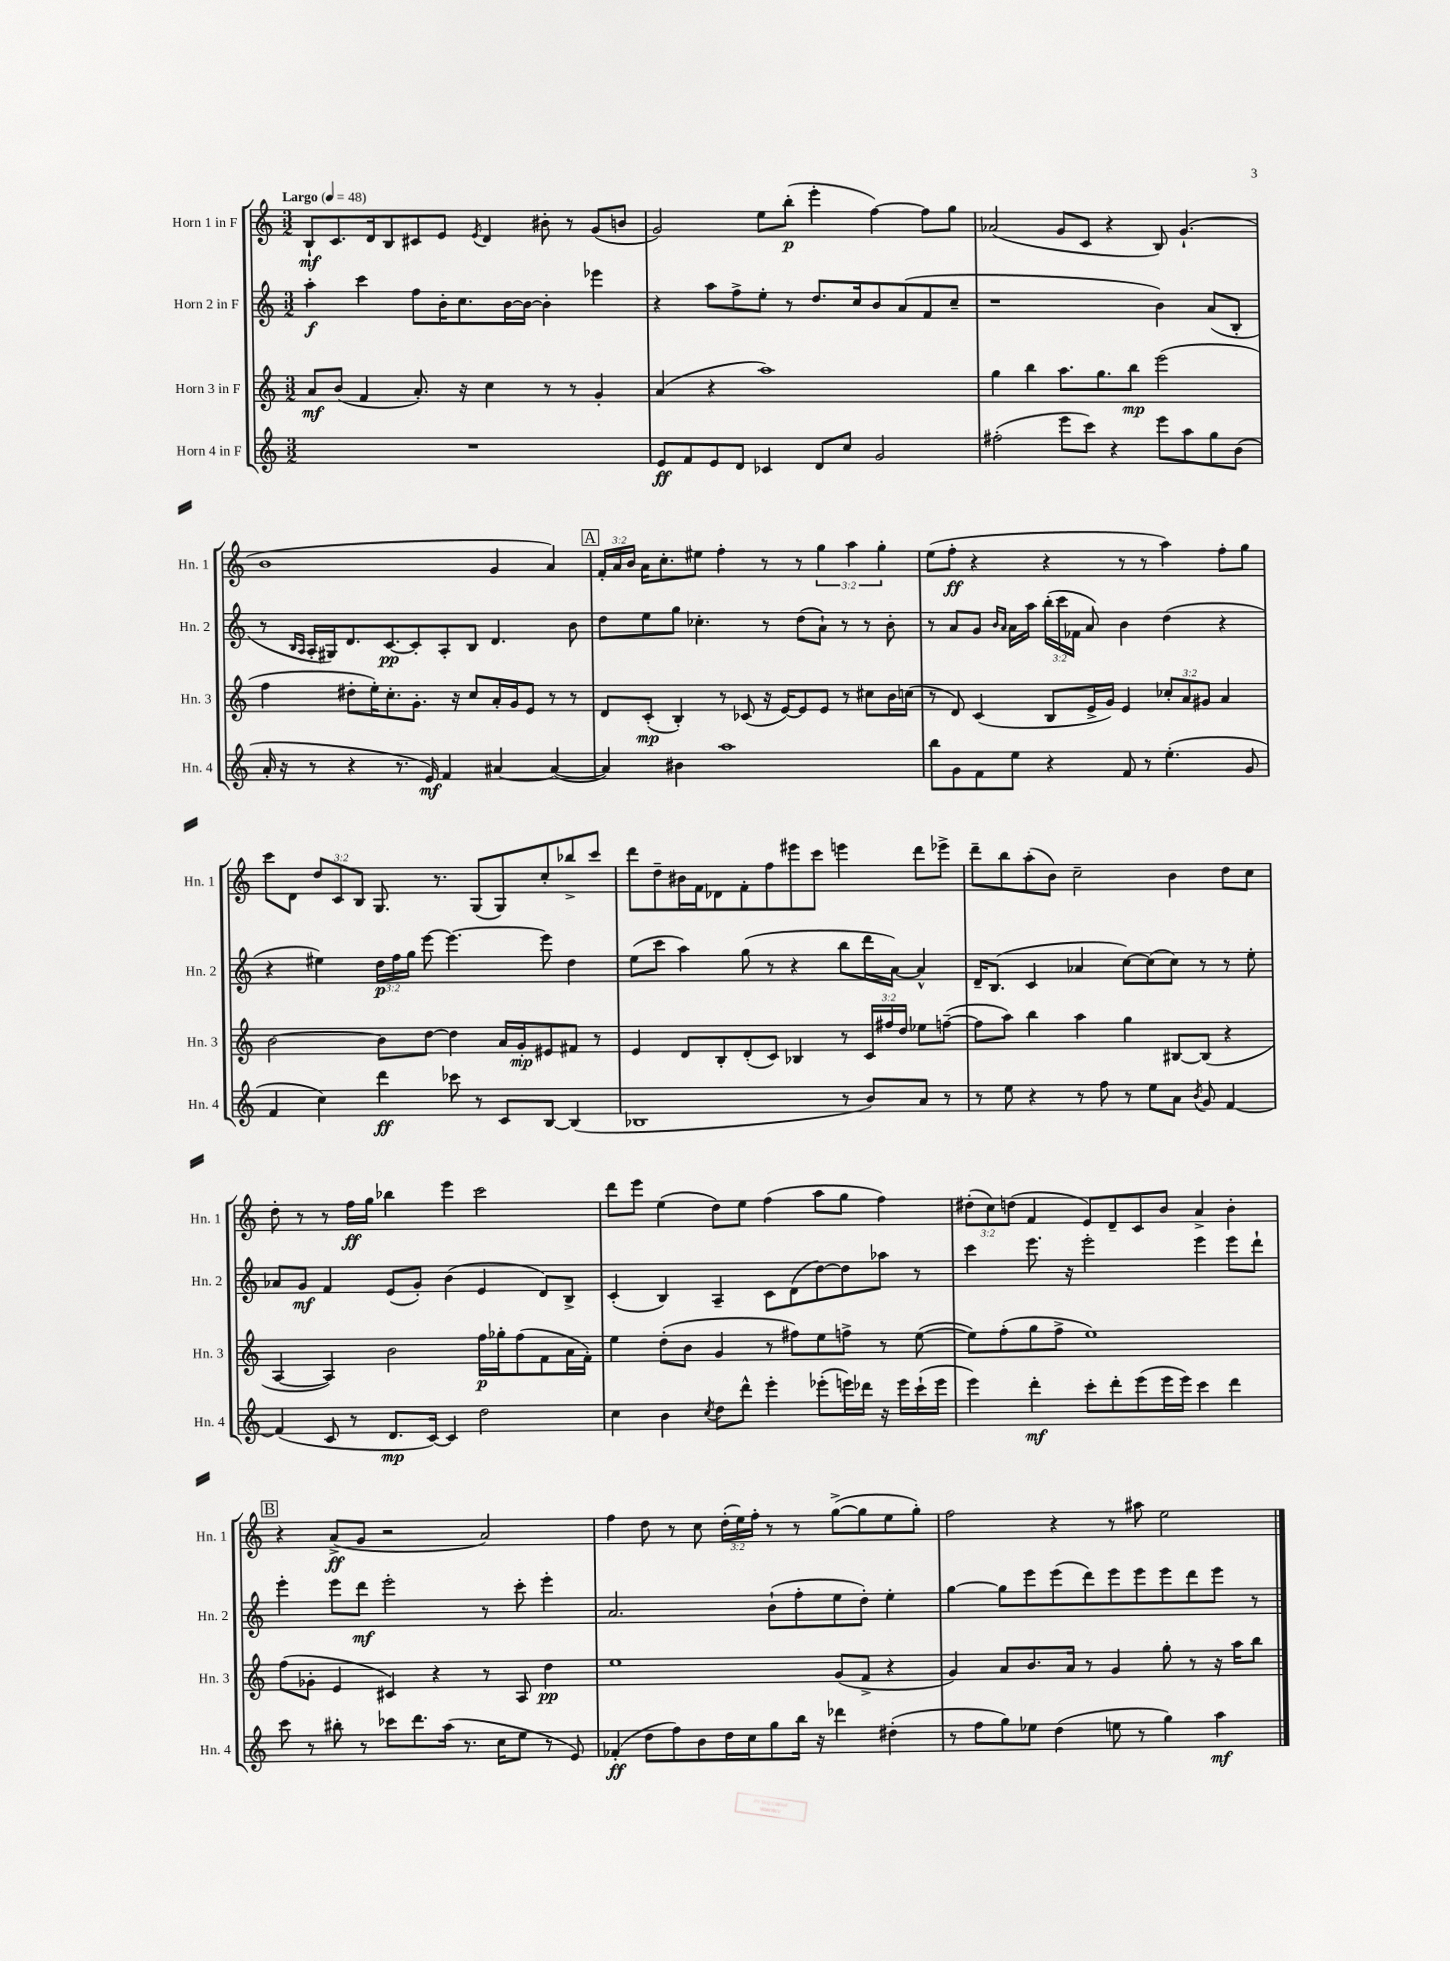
<<
\new StaffGroup <<
\new Staff = "s0" \with { instrumentName = "Horn 1 in F" shortInstrumentName = "Hn. 1" } {
    \clef treble \key c \major \numericTimeSignature \time 3/2 \override Staff.TupletNumber.text = #tuplet-number::calc-fraction-text \tempo "Largo" 4 = 48
    \autoBeamOff b8[-!\mf c'8. d'16 b8 cis'8 e'8] \acciaccatura { e'8 } d'4 bis'8-. r8 g'8[( b'8] |
    g'2) e''8[ b''8]-.\p( e'''4-. f''4~) f''8[ g''8] |
    aes'2( g'8[ c'8] r4 b8) g'4.-!( |
    b'1 g'4 a'4) |
    \mark \markup { \box "A" } \tuplet 3/2 { f'16[-. a'16 b'16] } a'16[ c''8.-. eis''8] f''4-. r8 r8 \tuplet 3/2 { g''4 a''4 g''4-. } |
    e''8[( f''8]-.\ff r4 r4 r8 r8 a''4) f''8[-. g''8] |
    c'''8[ d'8] \tuplet 3/2 { d''8[ c'8 b8] } g8. r8. g8[( g8) c''8-. bes''8-> c'''8] |
    d'''8[ d''8-- bis'16 f'16 des'8 f'8-. f''8 eis'''8 c'''8] e'''4 d'''8[ ees'''8]-> |
    d'''8[-- b''8 a''8-.( b'8]) c''2-- b'4 d''8[ c''8] |
    d''8-. r8 r8 f''16[\ff g''16] bes''4 e'''4 c'''2 |
    d'''8[ e'''8] e''4( d''8[) e''8] f''4( a''8[ g''8] f''4) |
    \tuplet 3/2 { dis''8[-.( c''8) d''8]( } f'4 e'8[) d'8-- c'8 b'8] a'4-> b'4-. |
    \mark \markup { \box "B" } r4 a'8[->\ff( g'8] r2 a'2) |
    f''4 d''8 r8 c''8 \tuplet 3/2 { d''16[-.( e''16) f''16]-. } r8 r8 g''8[~->( g''8 e''8 g''8]-.) |
    f''2 r4 r8 ais''8 e''2 \bar "|." |
}
\new Staff = "s1" \with { instrumentName = "Horn 2 in F" shortInstrumentName = "Hn. 2" } {
    \clef treble \key c \major \numericTimeSignature \time 3/2 \override Staff.TupletNumber.text = #tuplet-number::calc-fraction-text
    \autoBeamOff a''4-.\f c'''4 f''8[ b'16-. c''8. b'16~ b'16]~ b'4-. ees'''4 |
    r4 a''8[ f''8-> e''8]-. r8 d''8.[ c''16 b'8 a'8( f'8 c''8]-- |
    r1 b'4) a'8[( b8]-. |
    r8 \grace { b16[ a16] } a16[-. gis16) d'8. c'8.~\pp c'8-. a8-. b8] d'4. b'8 |
    \mark \markup { \box "A" } d''8[ e''8 g''8] ces''4.-. r8 d''8[( a'8]-!) r8 r8 b'8-. |
    r8 a'8[ g'8] \grace { b'16[ a'16] } a'16[ a''16] \tuplet 3/2 { b''16[-.( c'''16 fes'16] } a'8) b'4 d''4( r4 |
    r4 eis''4) \tuplet 3/2 { d''16[\p f''16 g''16] } e'''8~ e'''4.~ e'''8 d''4 |
    e''8[( c'''8] a''4) g''8( r8 r4 b''8[ d'''16 a'16]~) a'4-^ |
    d'16[-- b8.]( c'4 aes'4 c''8[~) c''8( c''8]) r8 r8 e''8-. |
    aes'8[ g'8]\mf f'4 e'8[( g'8]-.) b'4( e'4 d'8[) b8]-> |
    c'4-.( b4) a4-- c'8[ d'8( d''8~) d''8 aes''8] r8 |
    c'''4 e'''8. r16 e'''2-. e'''4 e'''8[ d'''8]-! |
    \mark \markup { \box "B" } e'''4-. e'''8[ d'''8]\mf e'''2-. r8 c'''8-. e'''4-. |
    a'2. b'8[-!( f''8-. e''8 d''8]-.) e''4-. |
    g''4~ g''8[ e'''8 e'''8( d'''8) e'''8 e'''8 e'''8 d'''8 e'''8] r8 \bar "|." |
}
\new Staff = "s2" \with { instrumentName = "Horn 3 in F" shortInstrumentName = "Hn. 3" } {
    \clef treble \key c \major \numericTimeSignature \time 3/2 \override Staff.TupletNumber.text = #tuplet-number::calc-fraction-text
    \autoBeamOff a'8[\mf b'8]( f'4 a'8.-.) r16 c''4 r8 r8 g'4-. |
    a'4( r4 a''1) |
    g''4 b''4 a''8.[ g''8. b''8]\mp e'''2( |
    f''4 dis''8[-. e''16-.) c''8.-. g'8.]-. r16 c''8[ a'16-. g'16 e'8] r8 r8 |
    \mark \markup { \box "A" } d'8[ c'8]-.\mp( b4-.) r8 ces'8( r16 e'16[~) e'8 e'8] r8 cis''8[ b'16 c''16]( |
    r8 d'8) c'4( b8[ e'16-> g'16]) e'4 \tuplet 3/2 { ces''8[-. a'8 gis'8] } a'4 |
    b'2~ b'8[ d''8]~ d''4 a'16[ g'16-.\mp eis'8 fis'8] r8 |
    e'4 d'8[ b8-. d'8-.( c'8]) bes4 r8 \tuplet 3/2 { c'16[ fis''16 d''16] } ees''8[ f''8]~--( |
    f''8[ a''8]) b''4 a''4 g''4 bis8[~ bis8]( r4 |
    a4~ a4) b'2 f''16[\p ges''16-. f''8( f'8 a'16 f'16]-.) |
    e''4 d''8[-.( b'8] g'4 r8 fis''8[) e''8 f''8]-> r8 e''8~( |
    e''8[) f''8-.( g''8 f''8]-> e''1) |
    \mark \markup { \box "B" } f''8[( ges'8]-. e'4 cis'4) r4 r8 a8 d''4\pp |
    e''1 g'8[( f'8]-> r4 |
    g'4) a'8[ b'8. a'16] r8 g'4 g''8-. r8 r16 a''16[ b''8] \bar "|." |
}
\new Staff = "s3" \with { instrumentName = "Horn 4 in F" shortInstrumentName = "Hn. 4" } {
    \clef treble \key c \major \numericTimeSignature \time 3/2
    \autoBeamOff R1. |
    e'8[\ff f'8 e'8 d'8] ces'4 d'8[ c''8] g'2 |
    fis''2-.( e'''8[ c'''8]) r4 e'''8[ a''8 g''8 b'8]( |
    a'16-. r16 r8 r4 r8. e'16\mf) f'4 ais'4~ ais'4~( |
    \mark \markup { \box "A" } ais'4) bis'4 a''1 |
    b''8[ g'8 f'8 e''8] r4 f'8 r8 e''4.-.( g'8 |
    f'4 c''4) d'''4\ff ces'''8 r8 c'8[ b8]~ b4( |
    bes1 r8 b'8[) a'8] r8 |
    r8 e''8 r4 r8 f''8 r8 e''8[ a'8] \acciaccatura { b'8 } g'8 f'4~ |
    f'4( c'8 r8 d'8.[\mp c'16]~) c'4 d''2 |
    c''4 b'4 \acciaccatura { c''8 } d''8[ d'''8]-^ e'''4-. ees'''8[-.( e'''16) des'''16] r16 e'''16[ c'''16-!( e'''16] |
    e'''4) d'''4-.\mf c'''8[-. d'''8-. e'''8( e'''16 e'''16]) c'''4 d'''4 |
    \mark \markup { \box "B" } c'''8 r8 bis''8-. r8 ces'''8[ d'''8. a''16]( r8. c''16[ e''8] r8 e'8) |
    fes'4-.\ff( d''8[ f''8) b'8 d''16 c''16 g''8 b''16] r16 des'''4 dis''4-.( |
    r8 f''8[ g''8) ees''8] d''4( e''8 r8 g''4) a''4\mf \bar "|." |
}
>>
>>
\layout { \context { \Score \remove "Bar_number_engraver" } }
